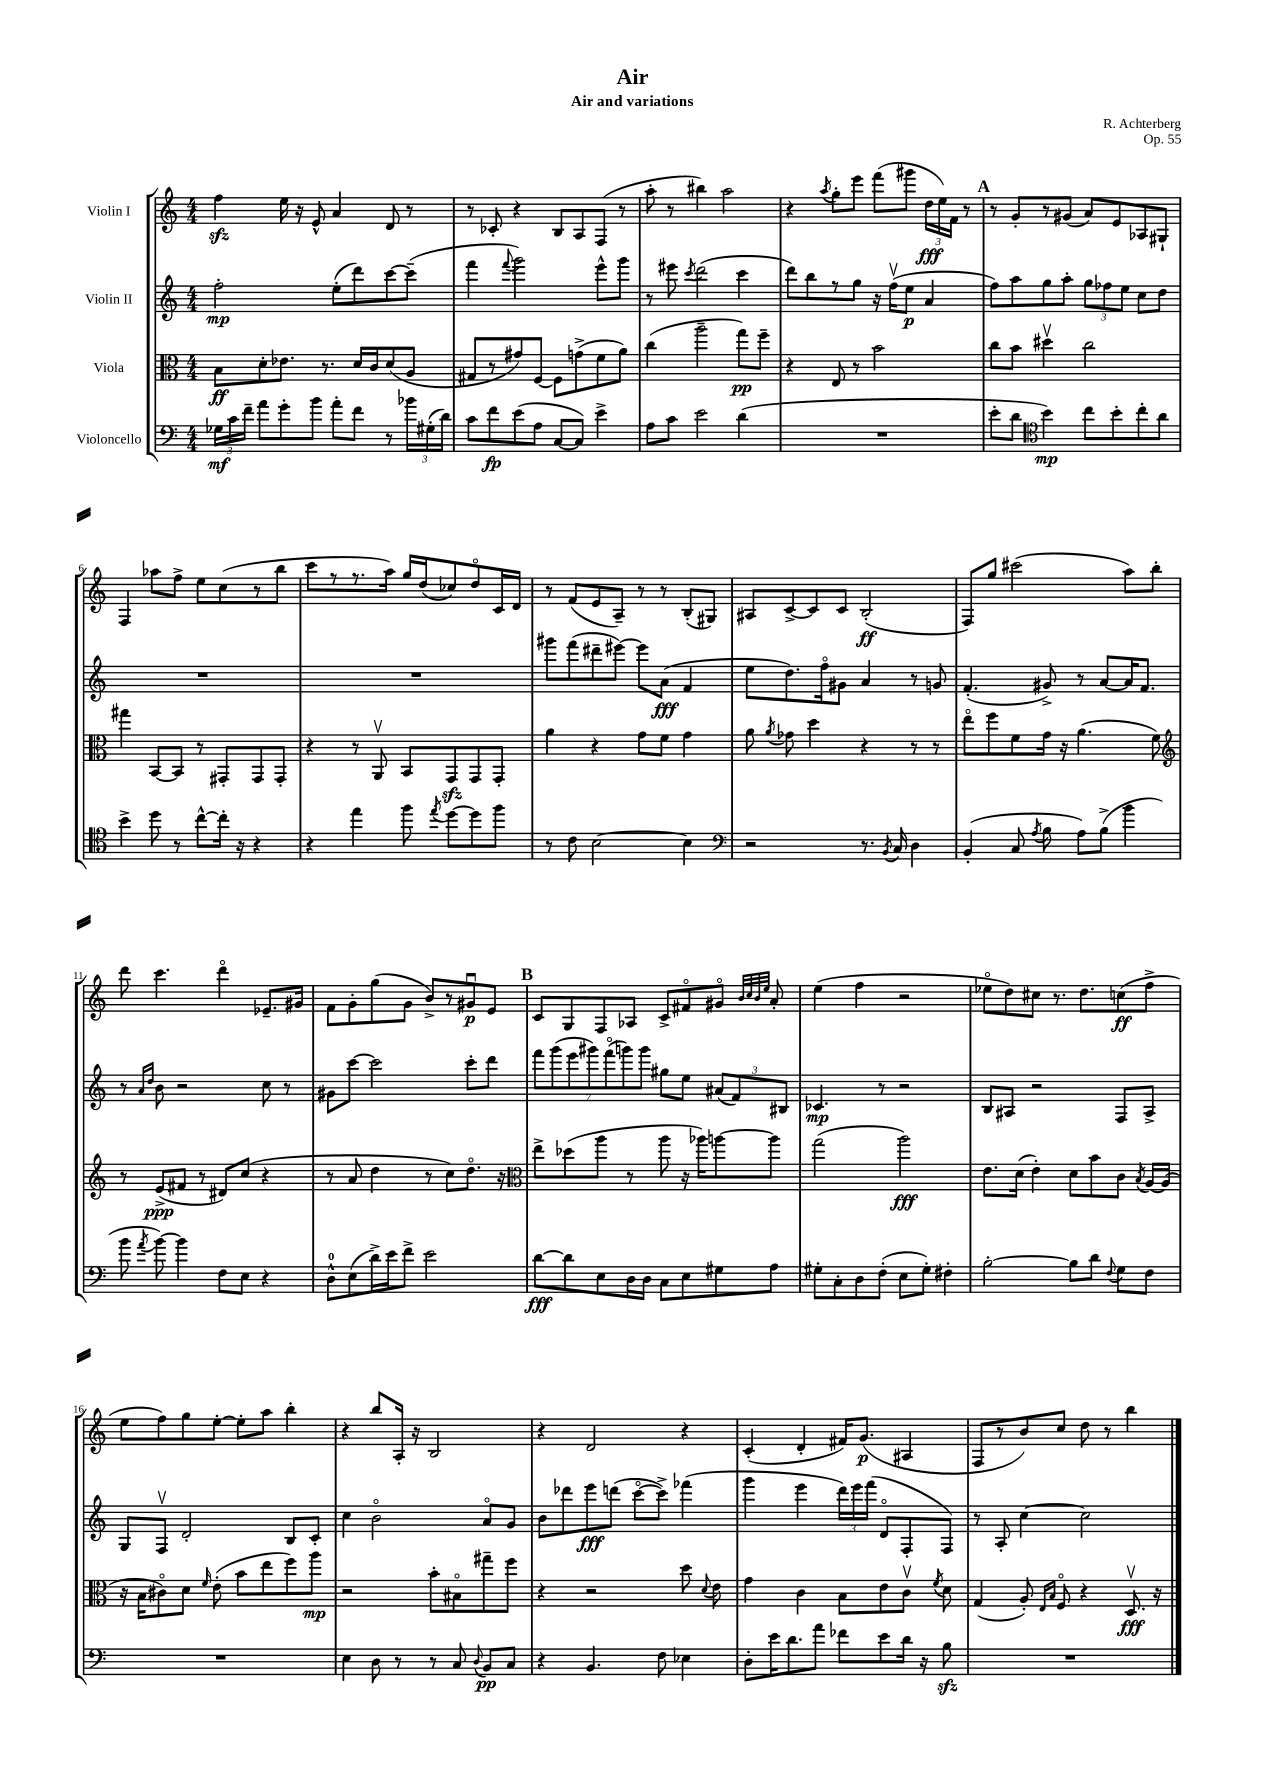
\header { title = "Air" composer = "R. Achterberg" subtitle = "Air and variations" opus = "Op. 55" }
<<
\new StaffGroup <<
\new Staff = "s0" \with { instrumentName = "Violin I" } {
    \clef treble \key c \major \numericTimeSignature \time 4/4
    \autoBeamOff f''4\sfz e''16 r16 e'8-^ a'4 d'8 r8 |
    r8 ces'8-. r4 b8[ a8 f8]( r8 |
    a''8-. r8 bis''4) a''2 |
    r4 \acciaccatura { a''8 } g''8[-. e'''8] f'''8[( gis'''8] \tuplet 3/2 { d''16[\fff e''16) f'16] } r8 |
    \mark \markup { \bold "A" } r8 g'8[-. r8 gis'8]( a'8[) e'8 aes8 gis8]-! |
    f4 aes''8[ f''8]-> e''8[ c''8( r8 b''8] |
    c'''8[ r8 r8. a''16]) g''16[ d''16( ces''8) d''8\flageolet c'16 d'16] |
    r8 f'8[( e'8 a8]--) r8 r8 b8[-.( gis8]) |
    ais8[ c'8~-> c'8 c'8] b2-.\ff( |
    f8[) g''8] cis'''2( a''8[) b''8]-. |
    d'''8 c'''4. d'''4\flageolet ees'8.[-- gis'16] |
    f'8[ g'8-. g''8( g'8] b'8[->) r8 gis'8\downbow\p e'8] |
    \mark \markup { \bold "B" } c'8[ g8 f8 aes8] c'8[-> fis'8\flageolet gis'8]\flageolet \grace { b'32[ c''32 b'32 e''32] } a'8-. |
    e''4( f''4 r2 |
    ees''8[\flageolet d''8) cis''8] r8. d''8.[ c''8\ff( f''8]-> |
    e''8[ f''8) g''8 e''8]~-. e''8[-. a''8] b''4-. |
    r4 b''8[ a16]-. r16 b2 |
    r4 d'2 r4 |
    c'4-.( d'4-. fis'16[) g'8.]\p( ais4 |
    f8[ r8 b'8) c''8] d''8 r8 b''4 \bar "|." |
}
\new Staff = "s1" \with { instrumentName = "Violin II" } {
    \clef treble \key c \major \numericTimeSignature \time 4/4
    \autoBeamOff f''2-.\mp e''8[-.( d'''8) c'''8~ c'''8]--( |
    f'''4 \appoggiatura { f'''8 } g'''2) e'''8[-^ g'''8] |
    r8 eis'''8 \acciaccatura { c'''8 } d'''2( c'''4 |
    d'''8[) b''8 r8 g''8] r16 f''16[\upbow( e''8]\p a'4 |
    \mark \markup { \bold "A" } f''8[) a''8 g''8 a''8]-. \tuplet 3/2 { g''8[ fes''8 e''8] } c''8[ d''8] |
    R1 |
    R1 |
    gis'''8[ f'''8( dis'''8-- eis'''8]~) eis'''8[ a'8]\fff( f'4 |
    e''8[ d''8.) f''16\flageolet gis'8] a'4 r8 g'8 |
    f'4.-.( gis'8->) r8 a'8[~ a'16 f'8.] |
    r8 \grace { a'16[ d''16] } b'8 r2 c''8 r8 |
    gis'8[ c'''8]~ c'''2 c'''8[-. d'''8] |
    \mark \markup { \bold "B" } \tuplet 7/4 { f'''8[ g'''8( e'''8 gis'''8) f'''8\flageolet( g'''8) g'''8] } gis''8[ e''8] \tuplet 3/2 { ais'8[( f'8) bis8] } |
    ces'4.\mp r8 r2 |
    b8[ ais8] r2 f8[ ais8]-> |
    g8[ f8]\upbow d'2-. b8[ c'8]-. |
    c''4 b'2\flageolet a'8[\flageolet g'8] |
    b'8[ des'''8 e'''8\fff d'''8]( c'''8[~\flageolet c'''8]->) fes'''4( |
    g'''4 e'''4 \tuplet 3/2 { d'''16[) e'''16 f'''16]( } d'8[\flageolet f8-. f8]) |
    r8 a8-. c''4~ c''2 \bar "|." |
}
\new Staff = "s2" \with { instrumentName = "Viola" } {
    \clef alto \key c \major \numericTimeSignature \time 4/4
    \autoBeamOff b8[\ff d'8-. ees'8.] r8. d'16[ c'16 d'8( a8] |
    gis8[ r8 gis'8) f8]~ f8[ g'8->( f'8 a'8]) |
    c''4( a''2-- g''8[\pp) f''8]-- |
    r4 e8 r8 b'2 |
    \mark \markup { \bold "A" } c''8[ b'8] dis''4\upbow c''2 |
    gis''4 b,8[~ b,8] r8 gis,8[-. gis,8 gis,8]-. |
    r4 r8 a,8\upbow b,8[ g,8\sfz g,8 g,8]-. |
    a'4 r4 g'8[ f'8] g'4 |
    a'8 \acciaccatura { a'8 } ges'8 d''4 r4 r8 r8 |
    e''8[\flageolet f''8 f'8 g'16] r16 a'4.( f'8) |
    \clef treble r8 e'8[->\ppp( fis'8] r8 dis'8[) c''8]( r4 |
    r8 a'8 d''4 r8 c''8[) d''8.]\flageolet r16 |
    \mark \markup { \bold "B" } \clef alto e''8[-> des''8( a''8] r8 a''8 r16 aes''16[) a''8~ a''8] |
    g''2( a''2\fff) |
    e'8.[ d'16]( e'4-.) d'8[ b'8 c'8] \acciaccatura { b8 } a16[~ a16]( |
    r16 b16[ cis'8\flageolet) d'8] \grace { f'16 } e'8-.( b'8[ e''8 f''8) a''8]\mp |
    r2 b'8[-. bis8\flageolet gis''8-- f''8] |
    r4 r2 d''8 \appoggiatura { d'8 } e'8 |
    g'4 c'4 b8[ e'8 c'8]\upbow \acciaccatura { f'8 } d'8 |
    g4( a8-.) \grace { e16[ b16] } f8\flageolet r4 d8.\upbow\fff r16 \bar "|." |
}
\new Staff = "s3" \with { instrumentName = "Violoncello" } {
    \clef bass \key c \major \numericTimeSignature \time 4/4
    \autoBeamOff \tuplet 3/2 { ges16[\mf c'16 f'16]-- } a'8[ g'8-. b'8] a'8[-. f'8] r8 \tuplet 3/2 { bes'16[ gis16-.( d'16]) } |
    c'8[ f'8\fp e'8( a8] c8[~ c8]) e'4-> |
    a8[ c'8] e'2 d'4( |
    R1 |
    \mark \markup { \bold "A" } e'8[-. d'8] \clef tenor b'4\mp) c''8[ b'8-. c''8-. a'8] |
    b'4-> d''8 r8 c''8[~-^ c''16]-. r16 r4 |
    r4 e''4 f''8 \acciaccatura { e''8 } d''8[~ d''8 f''8] |
    r8 c'8 b2~ b4 |
    \clef bass r2 r8. \acciaccatura { b,8 } c16 d4 |
    b,4-.( c8 \acciaccatura { a8 } b8 a8[) b8]->( b'4 |
    b'8 \acciaccatura { a'8 } b'8~) b'4 f8[ e8] r4 |
    d8[-0-^ e8( d'16->) e'16 f'8]-> e'2 |
    \mark \markup { \bold "B" } d'8[~\fff d'8 e8 d16 d16] c8[ e8 gis8 a8] |
    gis8[-. c8-. d8 f8]-.( e8[ gis8]-.) fis4-. |
    b2~-. b8[ d'8] \appoggiatura { f8 } g8[ f8] |
    R1 |
    e4 d8 r8 r8 c8 \appoggiatura { d8 } b,8[\pp c8] |
    r4 b,4. f8 ees4 |
    d8[-. e'16 d'8. a'8] fes'8[ e'8 d'16] r16 b8\sfz |
    R1 \bar "|." |
}
>>
>>
